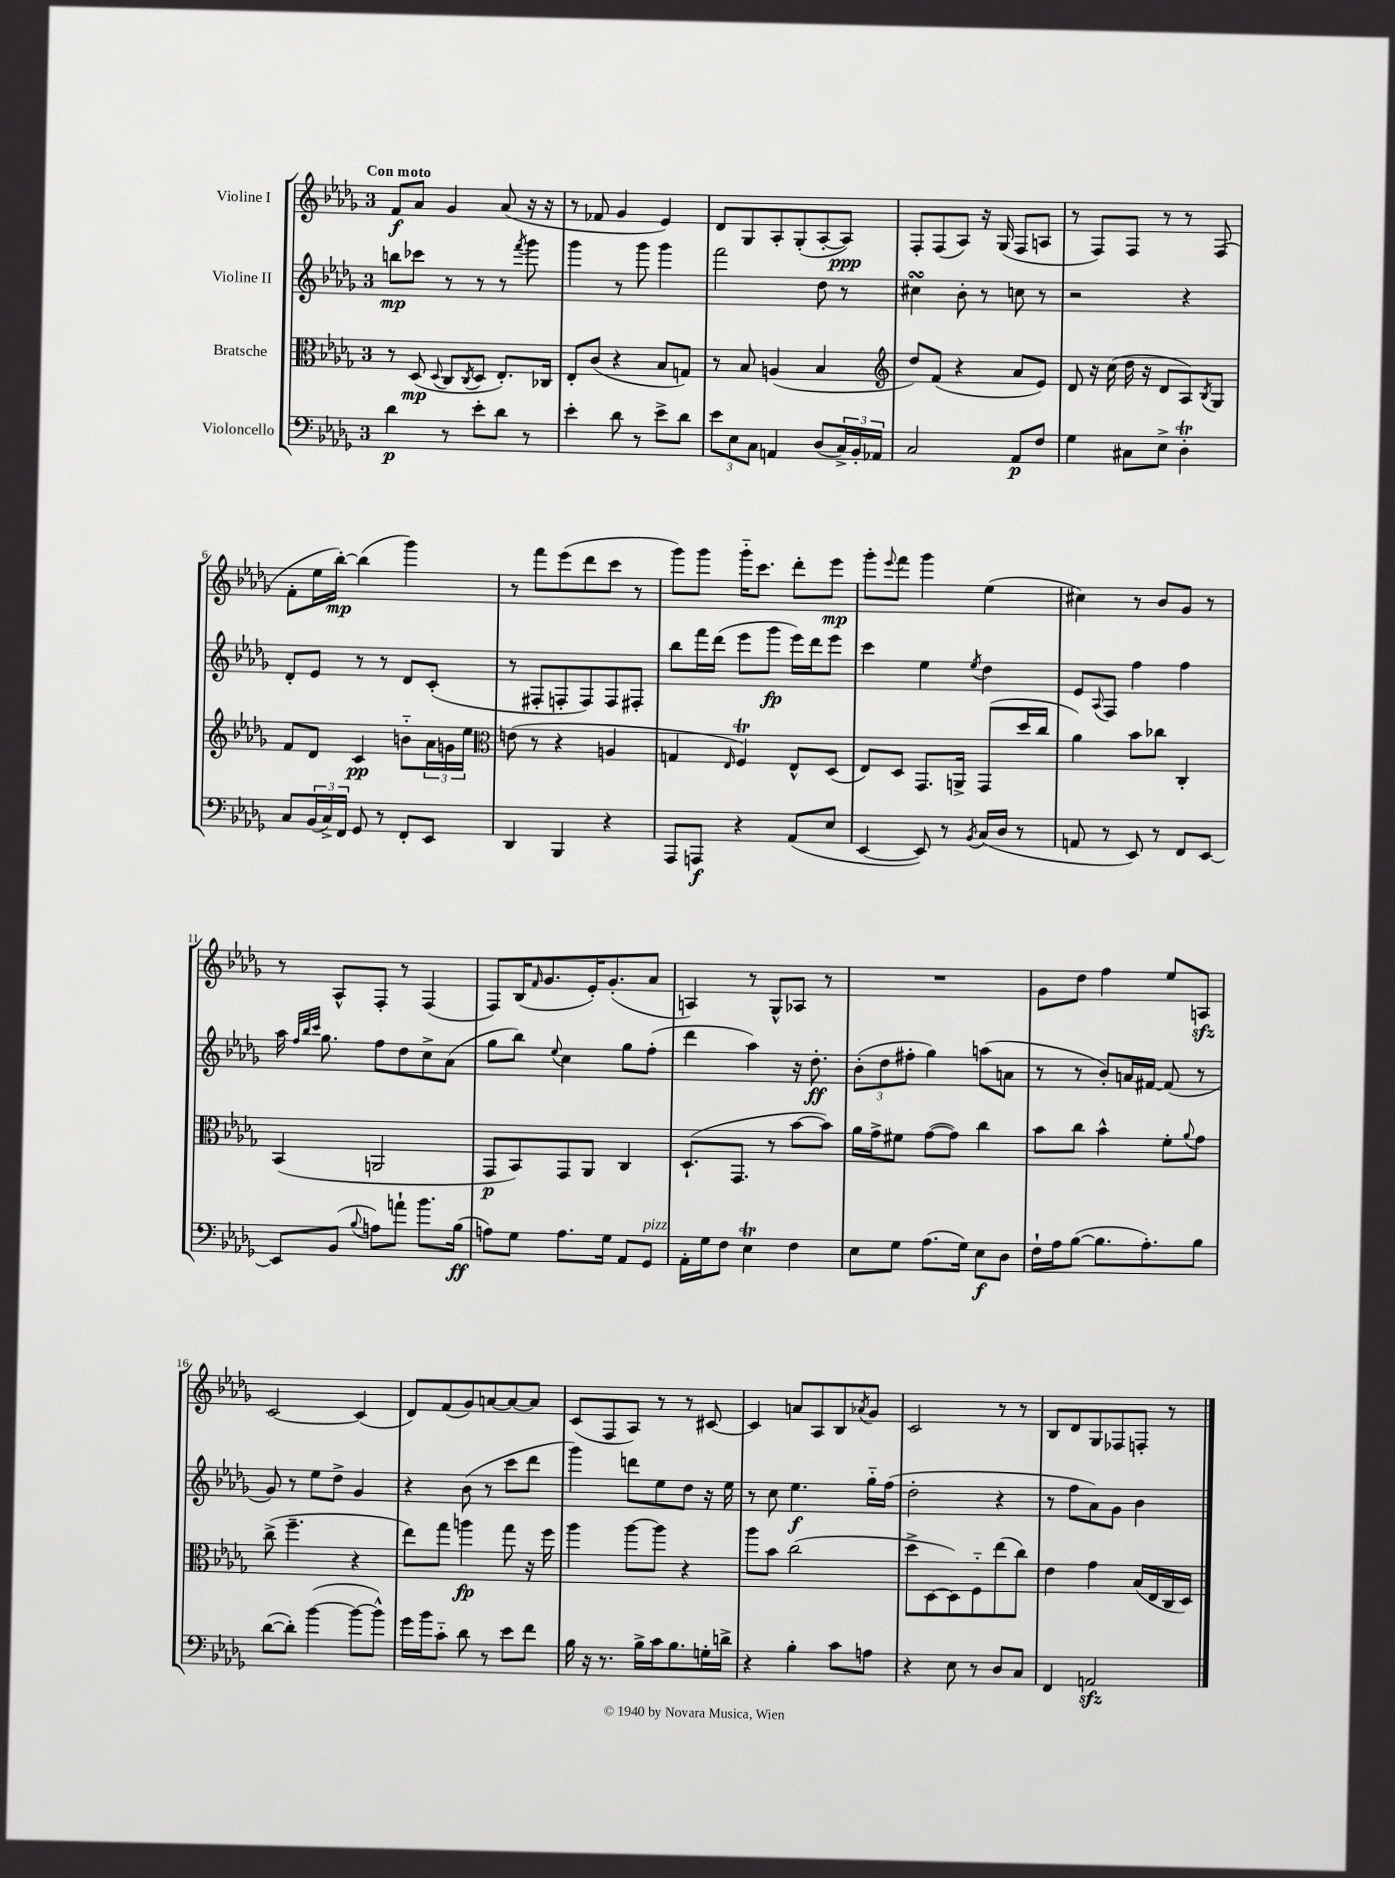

**kern	**kern	**kern	**kern
*staff4	*staff3	*staff2	*staff1
*clefF4	*clefC3	*clefG2	*clefG2
*k[b-e-a-d-g-]	*k[b-e-a-d-g-]	*k[b-e-a-d-g-]	*k[b-e-a-d-g-]
*M3/4	*M3/4	*M3/4	*M3/4
4d-	8r	8bb	8f
.	(8D-	8ccc-	8a-
.	8qqD-	.	.
8r	8C	8r	4g-
.	8qC	.	.
8e-'	8D-	8r	.
8d-	8.E-')	8r	(8a-
.	.	8qfff	.
8r	.	8ggg-	16r
.	16C-	.	16r
=	=	=	=
4e-'	8E-'	4ggg-	8r
.	(8c	.	8f-
8d-	4r	8r	4g-
8r	.	8ggg-	.
8e-^	8B-	4ggg-	4e-)
8d-	8G)	.	.
=	=	=	=
12e-	8r	2fff	8d-
12E-	.	.	.
.	8B-	.	8G-
12C	.	.	.
4AA	(4A	.	8A-'
.	.	.	(8G-'
(8D-	4B-	8dd-	[8A-'
24C^)	.	8r	8A-])
24BB-'	.	.	.
24AA-	.	.	.
=	=	=	=
*	*clefG2	*	*
2C	8dd-)	4cc#	8F'
.	(8f	.	(8F
.	4r	8b-'	8A-)
.	.	8r	16r
.	.	.	(16G-
8AA-	8a-	8cc	8F
8F	8e-)	8r	8A
=	=	=	=
4G-	8d-	2r	8r
.	16r	.	8F)
.	(16cc	.	.
8C#	16dd-	.	8F
.	16r	.	.
8E-^	8d-	.	8r
4D-'	8A-)	4r	8r
.	8qB-	.	.
.	8G-	.	(8F
=	=	=	=
8C	8f	8d-'	8f'
(24BB-	8d-	8e-	16ee-
24C^)	.	.	.
.	.	.	[16bb-')
24FF	.	.	.
8GG-	4c	8r	(4bb-]
8r	.	8r	.
8FF'	8b'~	8d-	4ggg-)
8EE-	24a-	(8c'	.
.	24g	.	.
.	24ee-	.	.
=	=	=	=
*	*clefC3	*	*
4DD-	(8e	8r	8r
.	8r	8F#'	8fff
4BBB-	4r	8F'	(8eee-
.	.	8F)	8ddd-
4r	4A	8F	8ccc
.	.	8F#'	8r
=	=	=	=
8AAA-	4G	8bb-	8ggg-)
8AAA	.	16fff	8ggg-
.	.	(16ddd-	.
.	16qqE-	.	.
4r	4F)	8eee-	16ggg-'~
.	.	.	8.ccc
.	.	8ggg-	.
(8AA-	8E-^^	16eee-)	8ddd-'
.	.	16ddd-	.
8E-	(8D-	8eee-	8eee-
=	=	=	=
[4EE-	8E-)	4ccc	8ggg-'
.	.	.	8qqeee-
.	8D-	.	8fff
8EE-])	8.GG-	4ee-	4ggg-
8r	.	.	.
.	16AA^	.	.
8qBB-	.	8qee-	.
(16C	(8GG-	4dd-	(4ee-
16D-	.	.	.
8r	16dd-	.	.
.	16cc	.	.
=	=	=	=
8AA	4a-)	8e-	4cc#)
.	.	8qqA-	.
8r	.	8F	.
8EE-)	8b-	4ff	8r
8r	8cc-	.	8b-
8FF	4C'	4ff	8g-
[8EE-	.	.	8r
=	=	=	=
8EE-]	(4BB-	16aa-	8r
.	.	32qqff	.
.	.	32qqbb-	.
.	.	32qqccc	.
.	.	8.gg-	.
(8BB-	.	.	8A-^^
8qqB-	.	.	.
8A)	2AA	8ff	8F'
8a`	.	8dd-	8r
8.b-	.	8cc^	(4F
.	.	(8a-	.
(16B-	.	.	.
=	=	=	=
8A)	8GG-	8gg-	8F)
8G-	8BB-)	8bb-)	(16B-
.	.	.	16qqf
.	.	.	8.g-
.	.	8qqee-	.
8.A	8GG-	4cc	.
.	8AA-	.	16e-')
16G-	.	.	(8.g-'
8AA-	4C	8gg-	.
8GG-	.	(8ff'	8a-
=	=	=	=
16AA-'	(8.D-`	4ddd-	4A)
16G-	.	.	.
8F	.	.	.
.	8.GG-	.	.
4E-	.	4aa-)	8r
.	8r	.	8G-^^
4F	[8b-	16r	8A-
.	.	8.dd-'	.
.	8b-])	.	8r
=	=	=	=
8E-	16a-	(12b-'	2.r
.	16g-^	.	.
.	.	12dd-	.
8G-	8f#	.	.
.	.	12ff#'	.
(8.A-	([8g-	4gg-)	.
.	8g-])	.	.
16G-)	.	.	.
8E-	4cc	(8aa	.
8D-	.	8a	.
=	=	=	=
16F`	8b-	8r	8g-
16A-	.	.	.
([8B-	8cc	8r	8dd-
8.B-]	4b-^^	8b-')	4ff
.	.	16a	.
8.A-')	.	[16f#	.
.	8f'	(8f#]	8ee-
.	8qqa-	.	.
8B-	8g-	8r	8A
=	=	=	=
([8d-	(8cc^	8g-)	[2c
8d-'])	4.ff~	8r	.
([4b-	.	8ee-	.
.	.	8dd-^	.
8b-_	4r	4g-	(4c]
8b-^^])	.	.	.
=	=	=	=
16g-	8ee-)	4r	8d-)
16b-	.	.	.
8c'~	8gg-	.	(8f
8d-	4aa	(8b-	8g-)
8r	.	8r	[8a
8e-	8gg-	8ccc	8a_
8f	16r	8ddd-	8a]
.	16ff	.	.
=	=	=	=
16B-	4aa-	4ggg-)	(8c
16r	.	.	.
8.r	.	.	8F
.	[8aa-	8ddd	8A-)
16B-^	.	.	.
16c	8aa-]	8ee-	8r
8.B-	.	.	.
.	4r	8dd-	8r
16G'	.	16r	[8c#
16d^	.	16ee-	.
=	=	=	=
4r	8aa-	8r	4c#]
.	8b-	8cc	.
4B-'	(2cc	4.ee-	8a
.	.	.	8A-
8c	.	.	8B-
.	.	.	8qa-
8A	.	16gg-'~	8g-
.	.	(16ff	.
=	=	=	=
4r	8dd-^	2dd-'	2c
.	[8D-	.	.
8E-	8D-])	.	.
8r	8F'~	.	.
8D-	(8ee-	4r	8r
8C	8cc)	.	8r
=	=	=	=
4FF	4e-	8r	8B-
.	.	8ff	8d-
2AA	4g-	8a-)	8G-
.	.	8g-	8F-
.	(16B-	4b-	8F'
.	16E-	.	.
.	16C	.	8r
.	16D-)	.	.
==	==	==	==
*-	*-	*-	*-
